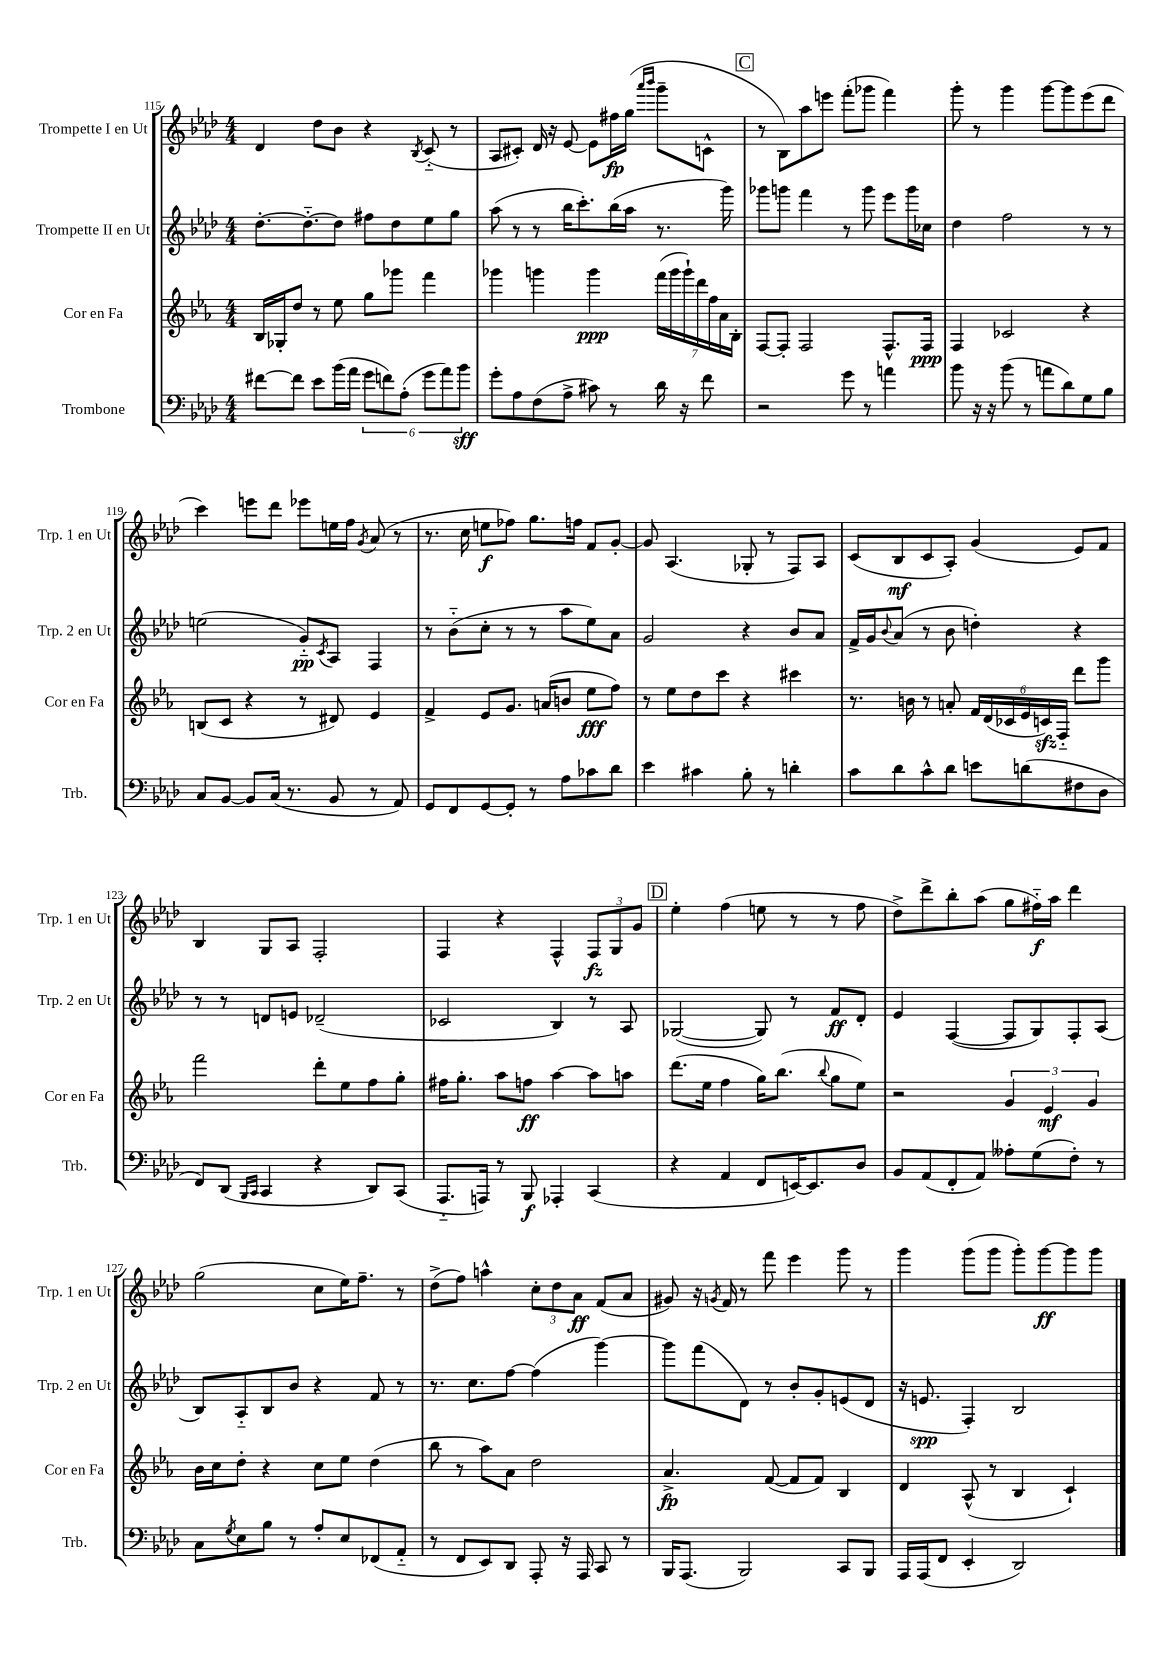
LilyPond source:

<<
\new StaffGroup <<
\new Staff = "s0" \with { instrumentName = "Trompette I en Ut" shortInstrumentName = "Trp. 1 en Ut" } {
    \clef treble \key aes \major \numericTimeSignature \time 4/4
    des'4 des''8 bes'8 r4 \acciaccatura { bes8 } c'8-_( r8 |
    aes8 cis'8-.) des'16 r16 ees'8~ ees'8 fis''16\fp g''16( \grace { aes'''16 bes'''16 } g'''8-- c'8-^ |
    \mark \markup { \box "C" } r8 bes8) aes''8 e'''8 f'''8-.( ges'''8 f'''4) |
    g'''8-. r8 g'''4 g'''8~ g'''8 ees'''8( des'''8 |
    c'''4) e'''8 des'''8 ees'''8 e''16 f''16 \acciaccatura { g'8 } aes'8( r8 |
    r8. c''16 e''8\f fes''8) g''8. f''16 f'8 g'8~-. |
    g'8 aes4.( ges8-. r8 f8) aes8 |
    c'8( bes8\mf c'8 aes8-.) g'4( ees'8) f'8 |
    bes4 g8 aes8 f2-. |
    f4 r4 f4-^ \tuplet 3/2 { f8\fz g8 g'8 } |
    \mark \markup { \box "D" } ees''4-. f''4( e''8 r8 r8 f''8 |
    des''8->) des'''8-> bes''8-. aes''8( g''8 fis''16-_\f) aes''16 des'''4 |
    g''2( c''8 ees''16) f''8.-- r8 |
    des''8->( f''8) a''4-^ \tuplet 3/2 { c''8-. des''8 aes'8\ff } f'8( aes'8 |
    gis'8) r16 \acciaccatura { g'8 } f'16 r8 f'''8 ees'''4 g'''8 r8 |
    g'''4 g'''8( g'''8 g'''8-.) g'''8~\ff g'''8 g'''8 \bar "|." |
}
\new Staff = "s1" \with { instrumentName = "Trompette II en Ut" shortInstrumentName = "Trp. 2 en Ut" } {
    \clef treble \key aes \major \numericTimeSignature \time 4/4
    des''8.~-. des''8.~-_ des''8 fis''8 des''8 ees''8 g''8 |
    aes''8( r8 r8 bes''16 c'''8.-.) bes''16( aes''16 r8. g'''16) |
    \mark \markup { \box "C" } ges'''8 g'''8 f'''4 r8 g'''8 ees'''8 g'''16 ces''16 |
    des''4 f''2 r8 r8 |
    e''2( g'8-_\pp) \acciaccatura { c'8 } aes8 f4 |
    r8 bes'8-_( c''8-. r8 r8 aes''8 ees''8) aes'8 |
    g'2 r4 bes'8 aes'8 |
    f'16-> g'16 \appoggiatura { bes'8 } aes'8( r8 bes'8 d''4-.) r4 |
    r8 r8 d'8 e'8 des'2--( |
    ces'2 bes4) r8 aes8 |
    \mark \markup { \box "D" } ges2~( ges8) r8 f'8\ff des'8-. |
    ees'4 f4~( f8 g8) f8-. aes8( |
    bes8) aes8-_ bes8 bes'8 r4 f'8 r8 |
    r8. c''8. f''8~ f''4( g'''4~) |
    g'''8 f'''8( des'8) r8 bes'8-. g'8-. e'8( des'8 |
    r16 e'8.\spp f4-.) bes2 \bar "|." |
}
\new Staff = "s2" \with { instrumentName = "Cor en Fa" shortInstrumentName = "Cor en Fa" } {
    \clef treble \key ees \major \numericTimeSignature \time 4/4
    bes16 ges16-. d''8 r8 ees''8 g''8 ges'''8 f'''4 |
    ges'''4 g'''4 g'''4\ppp \tuplet 7/4 { f'''16( g'''16 g'''16-!) d'''16 f''16 aes'16 bes16-. } |
    \mark \markup { \box "C" } f8~ f8-. f2 f8.-^ f16\ppp |
    f4 ces'2 r4 |
    b8( c'8 r4 r8 dis'8) ees'4 |
    f'4-> ees'8 g'8. a'16( b'8 ees''8\fff f''8) |
    r8 ees''8 d''8 c'''8 r4 cis'''4 |
    r8. b'16 r8 a'8-. \tuplet 6/4 { f'16 d'16( ces'16 ees'16 c'16\sfz) f16-_ } d'''8 g'''8 |
    f'''2 d'''8-. ees''8 f''8 g''8-. |
    fis''16 g''8.-. aes''8 f''8\ff aes''4~ aes''8 a''8 |
    \mark \markup { \box "D" } d'''8.( ees''16 f''4 g''16) bes''8.( \appoggiatura { bes''8 } g''8 ees''8) |
    r2 \tuplet 3/2 { g'4 ees'4\mf g'4 } |
    bes'16 c''16 d''8-. r4 c''8 ees''8 d''4( |
    bes''8 r8 aes''8) aes'8 d''2 |
    aes'4.->\fp f'8~( f'8 f'8) bes4 |
    d'4 aes8-^( r8 bes4 c'4-!) \bar "|." |
}
\new Staff = "s3" \with { instrumentName = "Trombone" shortInstrumentName = "Trb." } {
    \clef bass \key aes \major \numericTimeSignature \time 4/4
    fis'8~ fis'8 ees'8 bes'16( aes'16 \tuplet 6/4 { g'8 f'8) aes8-.( g'8 aes'8) bes'8\sff } |
    g'8-. aes8 f8( aes8-> cis'8) r8 des'16 r16 f'8 |
    \mark \markup { \box "C" } r2 g'8 r8 a'4 |
    bes'8 r16 r16 bes'8( r8 a'8 des'8) g8 bes8 |
    c8 bes,8~ bes,8 c16( r8. bes,8 r8 aes,8) |
    g,8 f,8 g,8~ g,8-. r8 aes8 ces'8 des'8 |
    ees'4 cis'4 bes8-. r8 d'4-. |
    c'8 des'8 c'8-^ des'8 e'8 d'8( fis8 des8 |
    f,8) des,8( \grace { bes,,16 c,16 } c,4 r4 des,8) c,8( |
    aes,,8.-_ a,,16) r8 bes,,8\f aes,,4-. c,4( |
    \mark \markup { \box "D" } r4 aes,4 f,8 e,16~) e,8. des8 |
    bes,8 aes,8( f,8-. aes,8) aeses8-. g8( f8-.) r8 |
    c8 \acciaccatura { g8 } ees8 bes8 r8 aes8-. ees8 fes,8( aes,8-_ |
    r8 f,8 ees,8) des,8 aes,,8-. r16 aes,,16 c,8 r8 |
    bes,,16 aes,,8.( bes,,2) c,8 bes,,8 |
    aes,,16 aes,,16( f,8 ees,4-. des,2) \bar "|." |
}
>>
>>
\layout { \context { \Score currentBarNumber = #115 } }
